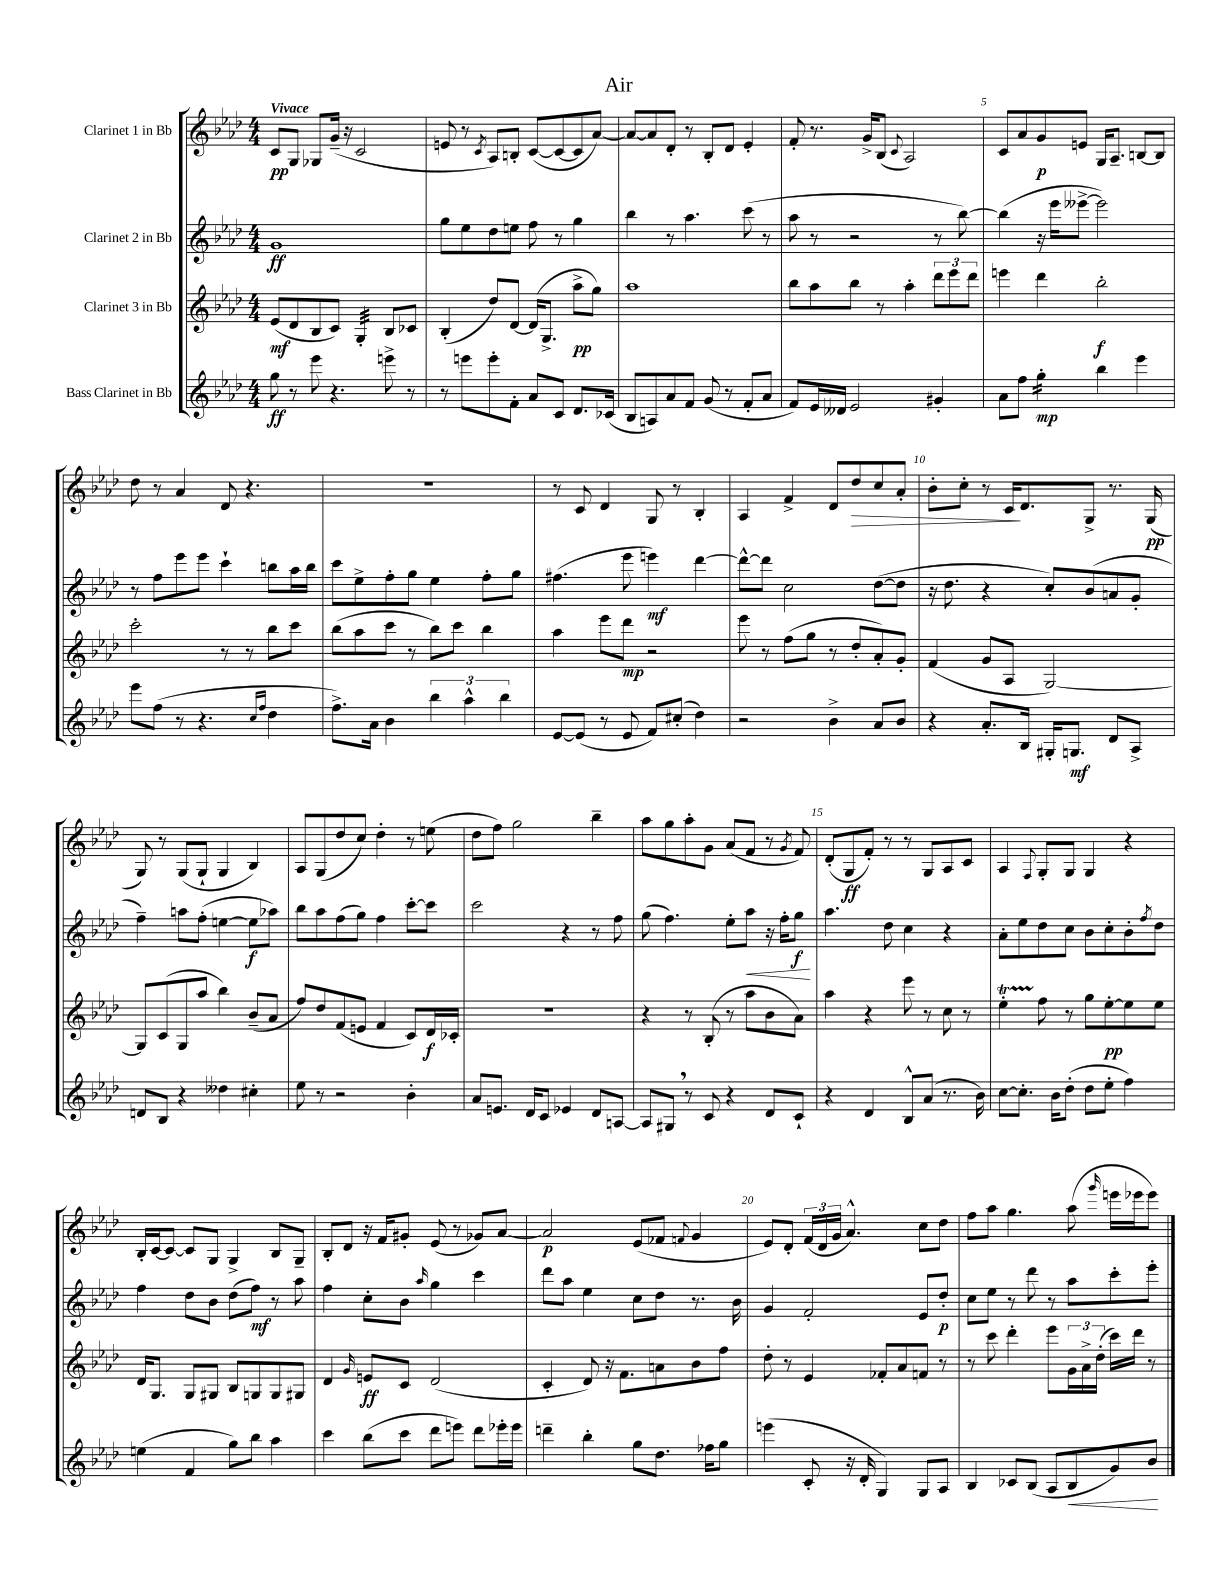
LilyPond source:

\header { title = "Air" }
<<
\new StaffGroup <<
\new Staff = "s0" \with { instrumentName = "Clarinet 1 in Bb" } {
    \clef treble \key aes \major \numericTimeSignature \time 4/4 \tempo "Vivace"
    c'8\pp g8 ges8 g'16--( r16 c'2 |
    e'8 r8 \acciaccatura { c'8 } aes8) b8-. c'8~( c'8~ c'8 aes'8~) |
    aes'8~ aes'8 des'8-. r8 bes8-. des'8 ees'4-. |
    f'8-. r8. g'16-> bes8( \appoggiatura { c'8 } aes2) |
    c'8 aes'8 g'8\p e'8 g16 aes8.-- b8~ b8 |
    des''8 r8 aes'4 des'8 r4. |
    R1 |
    r8 c'8 des'4 g8 r8 bes4-. |
    aes4 f'4-> des'8 des''8\> c''8 aes'8-. |
    bes'8-. c''8-. r8 c'16\! des'8. g8-> r8. g16\pp( |
    g8) r8 g8( g8-! g4 bes4) |
    aes8 g8( des''8 c''8) des''4-. r8 e''8( |
    des''8 f''8) g''2 bes''4-- |
    aes''8 g''8 aes''8-. g'8 aes'8( f'8 r8 \acciaccatura { g'8 } f'8) |
    des'8-.( g8\ff f'8-.) r8 r8 g8 aes8 c'8 |
    aes4 \appoggiatura { f8 } g8-. g8 g4 r4 |
    bes16-. c'16~ c'8~ c'8 g8 g4-> bes8 g8-- |
    bes8-. des'8 r16 f'16 gis'8-. ees'8( r8 ges'8) aes'8~ |
    aes'2\p ees'8( fes'8 \appoggiatura { f'8 } g'4 |
    ees'8) des'8-. \tuplet 3/2 { f'16( des'16 g'16 } aes'4.-^) c''8 des''8 |
    f''8 aes''8 g''4. aes''8( \grace { g'''16 } e'''16 ees'''16 ees'''8) \bar "|." |
}
\new Staff = "s1" \with { instrumentName = "Clarinet 2 in Bb" } {
    \clef treble \key aes \major \numericTimeSignature \time 4/4
    g'1\ff |
    g''8 ees''8 des''8 e''8 f''8 r8 g''4 |
    bes''4 r8 aes''4. c'''8( r8 |
    aes''8 r8 r2 r8 bes''8~) |
    bes''4( r16 ees'''16 eeses'''8~-> eeses'''2) |
    r8 f''8 ees'''8 ees'''8 c'''4-! b''8 aes''16 b''16 |
    c'''8 ees''8-> f''8-. g''8 ees''4 f''8-. g''8 |
    fis''4.( ees'''8 e'''4\mf) des'''4~ |
    des'''8~-^ des'''8 c''2 des''8~( des''8 |
    r16 des''8. r4 c''8-.) bes'8( a'8 g'8-. |
    f''4--) a''8 f''8-.( e''4~ e''8\f aes''8) |
    bes''8 aes''8 f''8( g''8) f''4 c'''8~-. c'''8 |
    c'''2 r4 r8 f''8 |
    g''8( f''4.) ees''8-. aes''8\< r16 f''16-. g''8\f\! |
    aes''4. des''8 c''4 r4 |
    aes'8-. ees''8 des''8 c''8 bes'8 c''8-. bes'8-. \acciaccatura { f''8 } des''8 |
    f''4 des''8 bes'8 des''8( f''8\mf) r8 aes''8 |
    f''4 c''8-. bes'8 \grace { aes''16 } g''4 c'''4 |
    des'''8 aes''8 ees''4 c''8 des''8 r8. bes'16 |
    g'4 f'2-. ees'8 des''8-.\p |
    c''8 ees''8 r8 des'''8 r8 aes''8 c'''8-. ees'''8-. \bar "|." |
}
\new Staff = "s2" \with { instrumentName = "Clarinet 3 in Bb" } {
    \clef treble \key aes \major \numericTimeSignature \time 4/4
    ees'8\mf( des'8 bes8 c'8) g4:32-. bes8 ces'8 |
    bes4-.( des''8) des'8~ des'16( g8.-> aes''8->\pp g''8) |
    aes''1 |
    bes''8 aes''8 bes''8 r8 aes''4-. \tuplet 3/2 { des'''8 ees'''8 des'''8 } |
    e'''4 des'''4 bes''2-.\f |
    c'''2-. r8 r8 bes''8 c'''8 |
    bes''8( aes''8 c'''8 r8 bes''8) c'''8 bes''4 |
    aes''4 ees'''8 des'''8\mp r2 |
    ees'''8 r8 f''8( g''8 r8 des''8-. aes'8-.) g'8-. |
    f'4( g'8 aes8 g2~) |
    g8 c'8( g8 aes''8 bes''4) bes'8--( aes'8 |
    f''8) des''8 f'8( e'8 f'4 c'8) des'16\f ces'16-. |
    R1 |
    r4 r8 bes8-.( r8 aes''8 bes'8 aes'8) |
    aes''4 r4 ees'''8 r8 c''8 r8 |
    ees''4-.\startTrillSpan f''8\stopTrillSpan r8 g''8 ees''8~-.\pp ees''8 ees''8 |
    des'16 g8. g8 gis8 bes8 g8 g8 gis8 |
    des'4 \grace { g'16 } e'8\ff c'8 des'2( |
    c'4-. des'8) r16 f'8. a'8 bes'8 f''8 |
    des''8-. r8 ees'4 fes'8-. aes'8 f'8 r8 |
    r8 c'''8 des'''4-. ees'''8 \tuplet 3/2 { g'16 aes'16-> des''16-.( } c'''16) des'''16 r8 \bar "|." |
}
\new Staff = "s3" \with { instrumentName = "Bass Clarinet in Bb" } {
    \clef treble \key aes \major \numericTimeSignature \time 4/4
    g''8\ff r8 ees'''8 r4. e'''8-> r8 |
    r8 e'''8 e'''8-. f'8-. aes'8 c'8 des'8. ces'16( |
    bes8 a8) aes'8 f'8 g'8( r8 f'8-. aes'8 |
    f'8) ees'16 deses'16 ees'2 gis'4-. |
    aes'8 f''8 g''4:16-.\mp bes''4 ees'''4 |
    ees'''8 f''8( r8 r4. \grace { c''16 f''16 } des''4 |
    f''8.->) aes'16 bes'4 \tuplet 3/2 { bes''4 aes''4-^ bes''4 } |
    ees'8~ ees'8( r8 ees'8 f'8) cis''8-.( des''4) |
    r2 bes'4-> aes'8 bes'8 |
    r4 aes'8.-. bes16 gis16-. g8.\mf des'8 aes8-> |
    d'8 bes8 r4 deses''4 cis''4-. |
    ees''8 r8 r2 bes'4-. |
    aes'8 e'8. des'16 c'8 ees'4 des'8 a8~ |
    a8 gis8 \breathe r8 c'8 r4 des'8 c'8-! |
    r4 des'4 bes8-^ aes'8( r8. bes'16) |
    c''8~ c''8.-. bes'16 des''8-.( des''8 ees''8-. f''4) |
    e''4( f'4 g''8) bes''8 aes''4 |
    c'''4 bes''8( c'''8 des'''8 e'''8) des'''8 ees'''16-. ees'''16 |
    d'''4-- bes''4-. g''8 des''8. fes''16 g''8 |
    e'''4( c'8-. r16 des'16-. g4) g8 aes8 |
    bes4 ces'8 bes8( aes8 bes8\< g'8) bes'8\! \bar "|." |
}
>>
>>
\layout { \context { \Score \override BarNumber.break-visibility = ##(#f #t #t) barNumberVisibility = #(every-nth-bar-number-visible 5) } }
